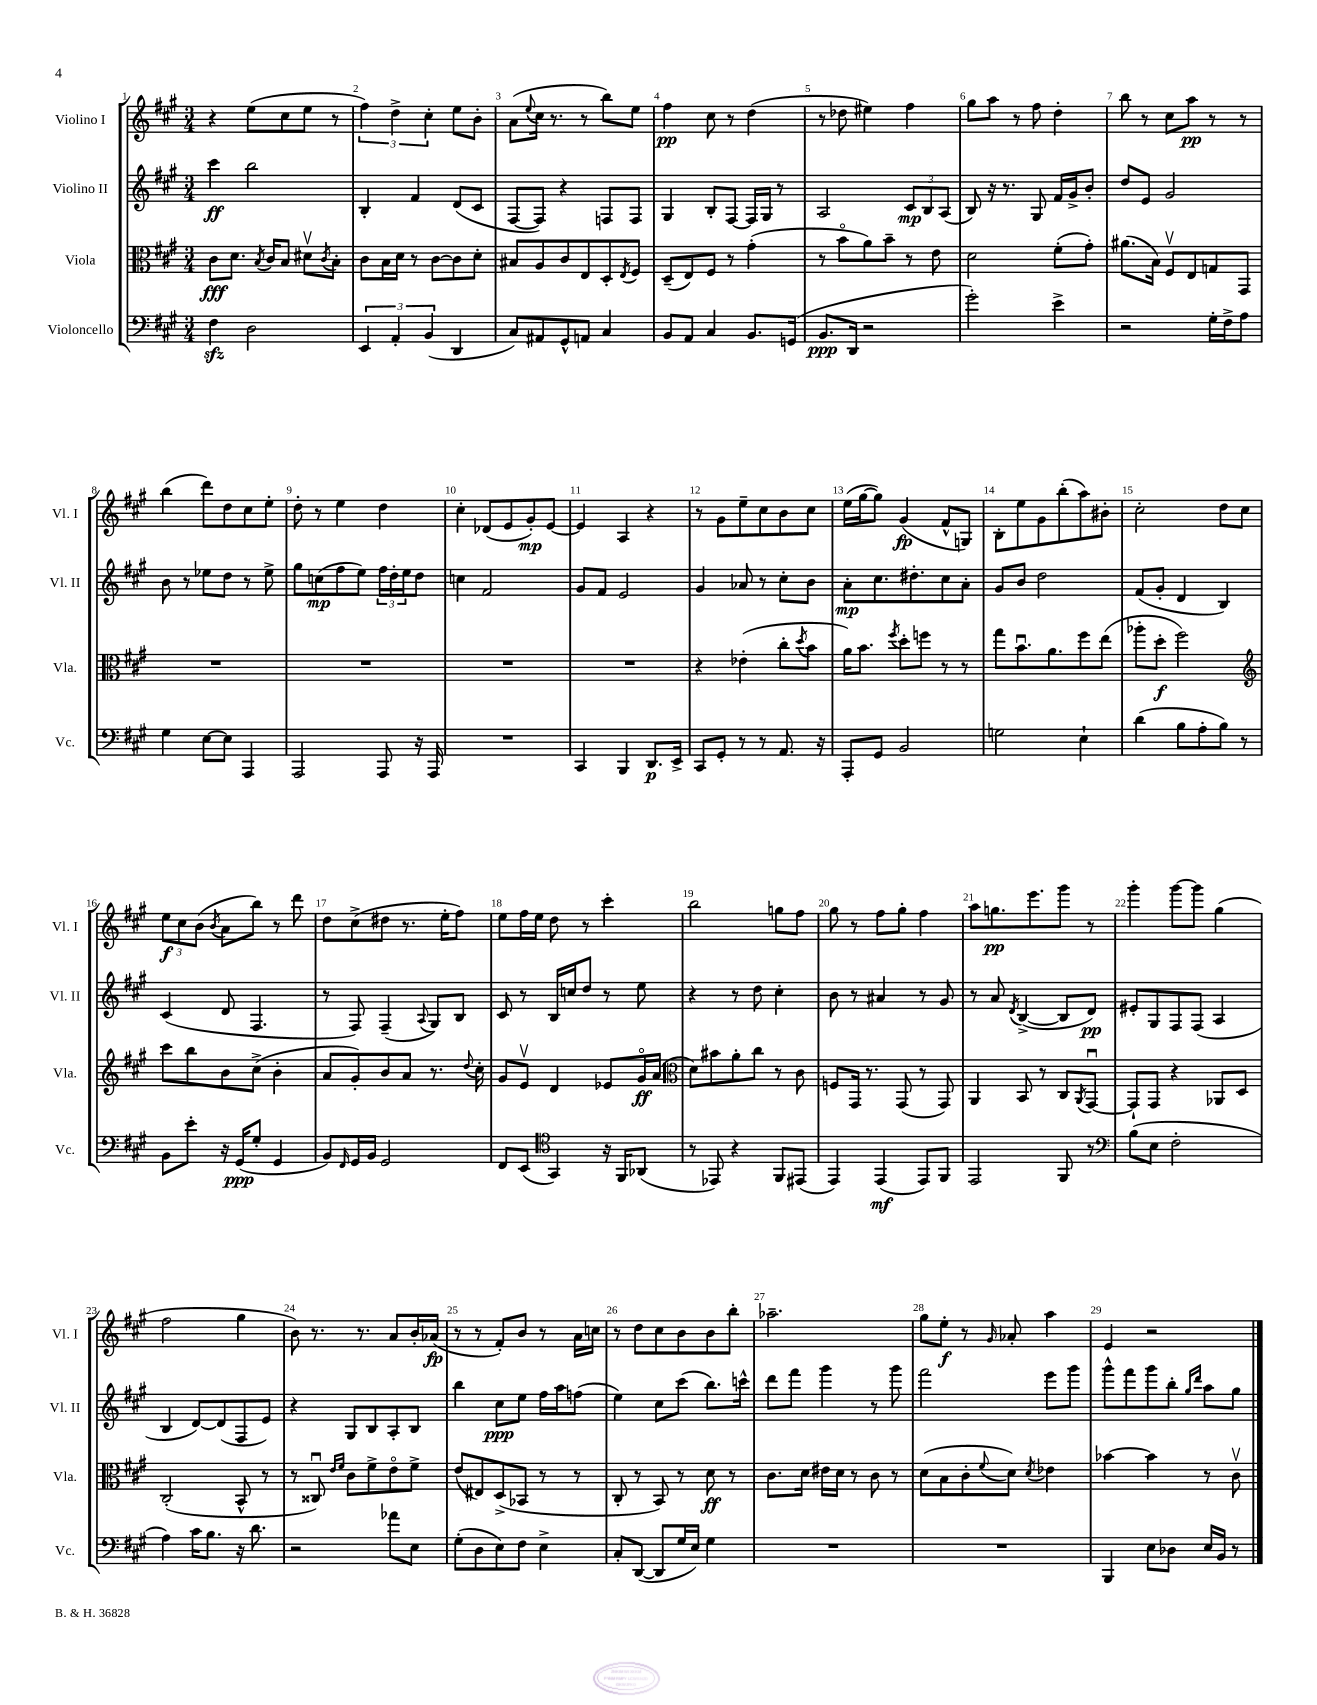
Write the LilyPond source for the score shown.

<<
\new StaffGroup <<
\new Staff = "s0" \with { instrumentName = "Violino I" shortInstrumentName = "Vl. I" } {
    \clef treble \key a \major \numericTimeSignature \time 3/4
    r4 e''8( cis''8 e''8 r8 |
    \tuplet 3/2 { fis''4) d''4-> cis''4-. } e''8 b'8-. |
    a'8( \appoggiatura { e''8 } cis''16 r8. r8 b''8) e''8 |
    fis''4\pp cis''8 r8 d''4( |
    r8 des''8 eis''4) fis''4 |
    gis''8 a''8 r8 fis''8 d''4-. |
    b''8 r8 cis''8 a''8\pp r8 r8 |
    b''4( d'''8) d''8 cis''8 e''8-. |
    d''8-. r8 e''4 d''4 |
    cis''4-. des'8( e'8 gis'8-.\mp) e'8~ |
    e'4 a4 r4 |
    r8 gis'8 e''8-- cis''8 b'8 cis''8 |
    e''16( gis''16~ gis''8) gis'4\fp( fis'8-^ g8) |
    b8-. e''8 gis'8 b''8-.( a''8) bis'8-. |
    cis''2-. d''8 cis''8 |
    \tuplet 3/2 { e''8\f cis''8 b'8( } \acciaccatura { b'8 } a'8 b''8) r8 d'''8 |
    d''8 cis''8->( dis''8 r8. e''16-. fis''8) |
    e''8 fis''16 e''16 d''8 r8 cis'''4-. |
    b''2 g''8 fis''8 |
    gis''8 r8 fis''8 gis''8-. fis''4 |
    a''8 g''8.\pp e'''8. gis'''8 r8 |
    gis'''4-. gis'''8~ gis'''8 gis''4( |
    fis''2 gis''4 |
    b'8) r8. r8. a'8 b'16-. aes'16\fp( |
    r8 r8 fis'8-.) b'8 r8 a'16 c''16 |
    r8 d''8 cis''8 b'8 b'8 b''8-. |
    aes''2.-- |
    gis''8 e''8-.\f r8 \grace { gis'16 } aes'8-. a''4 |
    e'4 r2 \bar "|." |
}
\new Staff = "s1" \with { instrumentName = "Violino II" shortInstrumentName = "Vl. II" } {
    \clef treble \key a \major \numericTimeSignature \time 3/4
    cis'''4\ff b''2 |
    b4-. fis'4 d'8( cis'8 |
    fis8~ fis8) r4 f8 f8 |
    gis4 b8-. fis8~ fis16 gis16 r8 |
    a2 \tuplet 3/2 { cis'8\mp b8 a8( } |
    b8) r16 r8. gis8 fis'16 gis'16-> b'8-. |
    d''8 e'8 gis'2 |
    b'8 r8 ees''8 d''8 r8 ees''8-> |
    gis''8 c''8\mp( fis''8 e''8) \tuplet 3/2 { fis''16 d''16-. e''16 } d''8 |
    c''4 fis'2 |
    gis'8 fis'8 e'2 |
    gis'4 aes'8 r8 cis''8-. b'8 |
    a'8-.\mp cis''8. dis''8.-. cis''8 a'8-. |
    gis'8 b'8 d''2 |
    fis'8( gis'8-. d'4 b4) |
    cis'4( d'8 fis4. |
    r8 fis8) fis4--( \appoggiatura { a8 } gis8) b8 |
    cis'8 r8 b16 c''16 d''8 r8 e''8 |
    r4 r8 d''8 cis''4-. |
    b'8 r8 ais'4 r8 gis'8 |
    r8 a'8 \acciaccatura { d'8 } b4~->( b8 d'8\pp) |
    eis'8-. gis8 fis8 fis8( a4 |
    b4 d'8~) d'8( fis8 e'8) |
    r4 gis8 b8 a8-. b8 |
    b''4 cis''8\ppp e''8 fis''16 a''16 f''8( |
    e''4) cis''8 cis'''8( b''8.) c'''16-^ |
    d'''8 fis'''8 gis'''4 r8 gis'''8 |
    fis'''2 e'''8 gis'''8 |
    gis'''8-^ fis'''8 gis'''8 b''8-. \grace { gis''16 d'''16 } a''8 gis''8 \bar "|." |
}
\new Staff = "s2" \with { instrumentName = "Viola" shortInstrumentName = "Vla." } {
    \clef alto \key a \major \numericTimeSignature \time 3/4
    cis'8\fff d'8. \acciaccatura { b8 } cis'16 b8 dis'8\upbow \acciaccatura { cis'8 } b8-. |
    cis'8 b16 d'16 r8 cis'8~ cis'8 d'8-. |
    bis8 a8 cis'8 e8 d8-. \acciaccatura { e8 } fis8 |
    d8--( e8) fis8 r8 gis'4-.( |
    r8 b'8\flageolet a'8) b'8-- r8 e'8 |
    d'2 fis'8-.( gis'8-.) |
    ais'8.( b16) fis8\upbow e8 g8 gis,8 |
    R2. |
    R2. |
    R2. |
    R2. |
    r4 ees'4-.( cis''8-. \acciaccatura { d''8 } b'8 |
    a'16) b'8. \acciaccatura { fis''8 } d''8-. f''8 r8 r8 |
    gis''8 b'8.\downbow a'8. fis''8 e''8( |
    aes''8-. d''8-.\f fis''2) |
    \clef treble cis'''8 b''8 b'8 cis''8->( b'4-. |
    a'8 gis'8-.) b'8 a'8 r8. \appoggiatura { d''8 } cis''16-. |
    gis'8 e'8\upbow d'4 ees'8 gis'16\flageolet\ff a'16( |
    \clef alto d'8) bis'8 a'8-. cis''8 r8 cis'8 |
    f8 gis,16 r8. gis,8( r8 gis,8) |
    a,4 b,8 r8 cis8 \acciaccatura { a,8 } gis,8~\downbow |
    gis,8-! gis,8 r4 aes,8 d8 |
    cis2-.( b,8-^ r8 |
    r8 cisis8\downbow) \grace { e'16 fis'16 } cis'8 fis'8-> e'8\flageolet fis'8-> |
    e'8( eis8) d8->( bes,8 r8 r8 |
    cis8-. r8 b,8) r8 d'8\ff r8 |
    cis'8. d'16 eis'16 d'16 r8 cis'8 r8 |
    d'8( b8 cis'8-. \appoggiatura { fis'8 } d'8) \acciaccatura { d'8 } ees'4 |
    bes'4~ bes'4 r8 cis'8\upbow \bar "|." |
}
\new Staff = "s3" \with { instrumentName = "Violoncello" shortInstrumentName = "Vc." } {
    \clef bass \key a \major \numericTimeSignature \time 3/4
    fis4\sfz d2 |
    \tuplet 3/2 { e,4 a,4-. b,4( } d,4 |
    cis8) ais,8 gis,8-^ a,8 cis4 |
    b,8 a,8 cis4 b,8. g,16( |
    b,8.\ppp d,16 r2 |
    gis'2-.) e'4-> |
    r2 gis16-. fis16-> a8 |
    gis4 e8~ e8 a,,4 |
    a,,2 a,,8 r16 a,,16 |
    R2. |
    cis,4 b,,4 d,8.\p e,16-> |
    cis,8 gis,8-. r8 r8 a,8. r16 |
    a,,8-. gis,8 b,2 |
    g2 e4-! |
    d'4( b8 a8-. b8) r8 |
    b,8 e'8-. r16 gis,16\ppp( gis8-. gis,4 |
    b,8) \grace { fis,16 } gis,16 b,16 gis,2 |
    fis,8 e,8( \clef tenor gis,4) r16 fis,16 aes,8( |
    r8 ees,8) r4 fis,8 eis,8( |
    e,4) e,4\mf( e,8) fis,8 |
    e,2 fis,8 r8 |
    \clef bass b8( e8 fis2-. |
    a4) cis'16 b8. r16 d'8. |
    r2 aes'8 e8 |
    gis8-.( d8 e8) fis8 e4-> |
    cis8-. d,8~( d,8 gis16 e16) gis4 |
    R2. |
    R2. |
    b,,4 e8 des8 e16 b,16 r8 \bar "|." |
}
>>
>>
\layout { \context { \Score \override BarNumber.break-visibility = ##(#f #t #t) barNumberVisibility = #all-bar-numbers-visible } }
